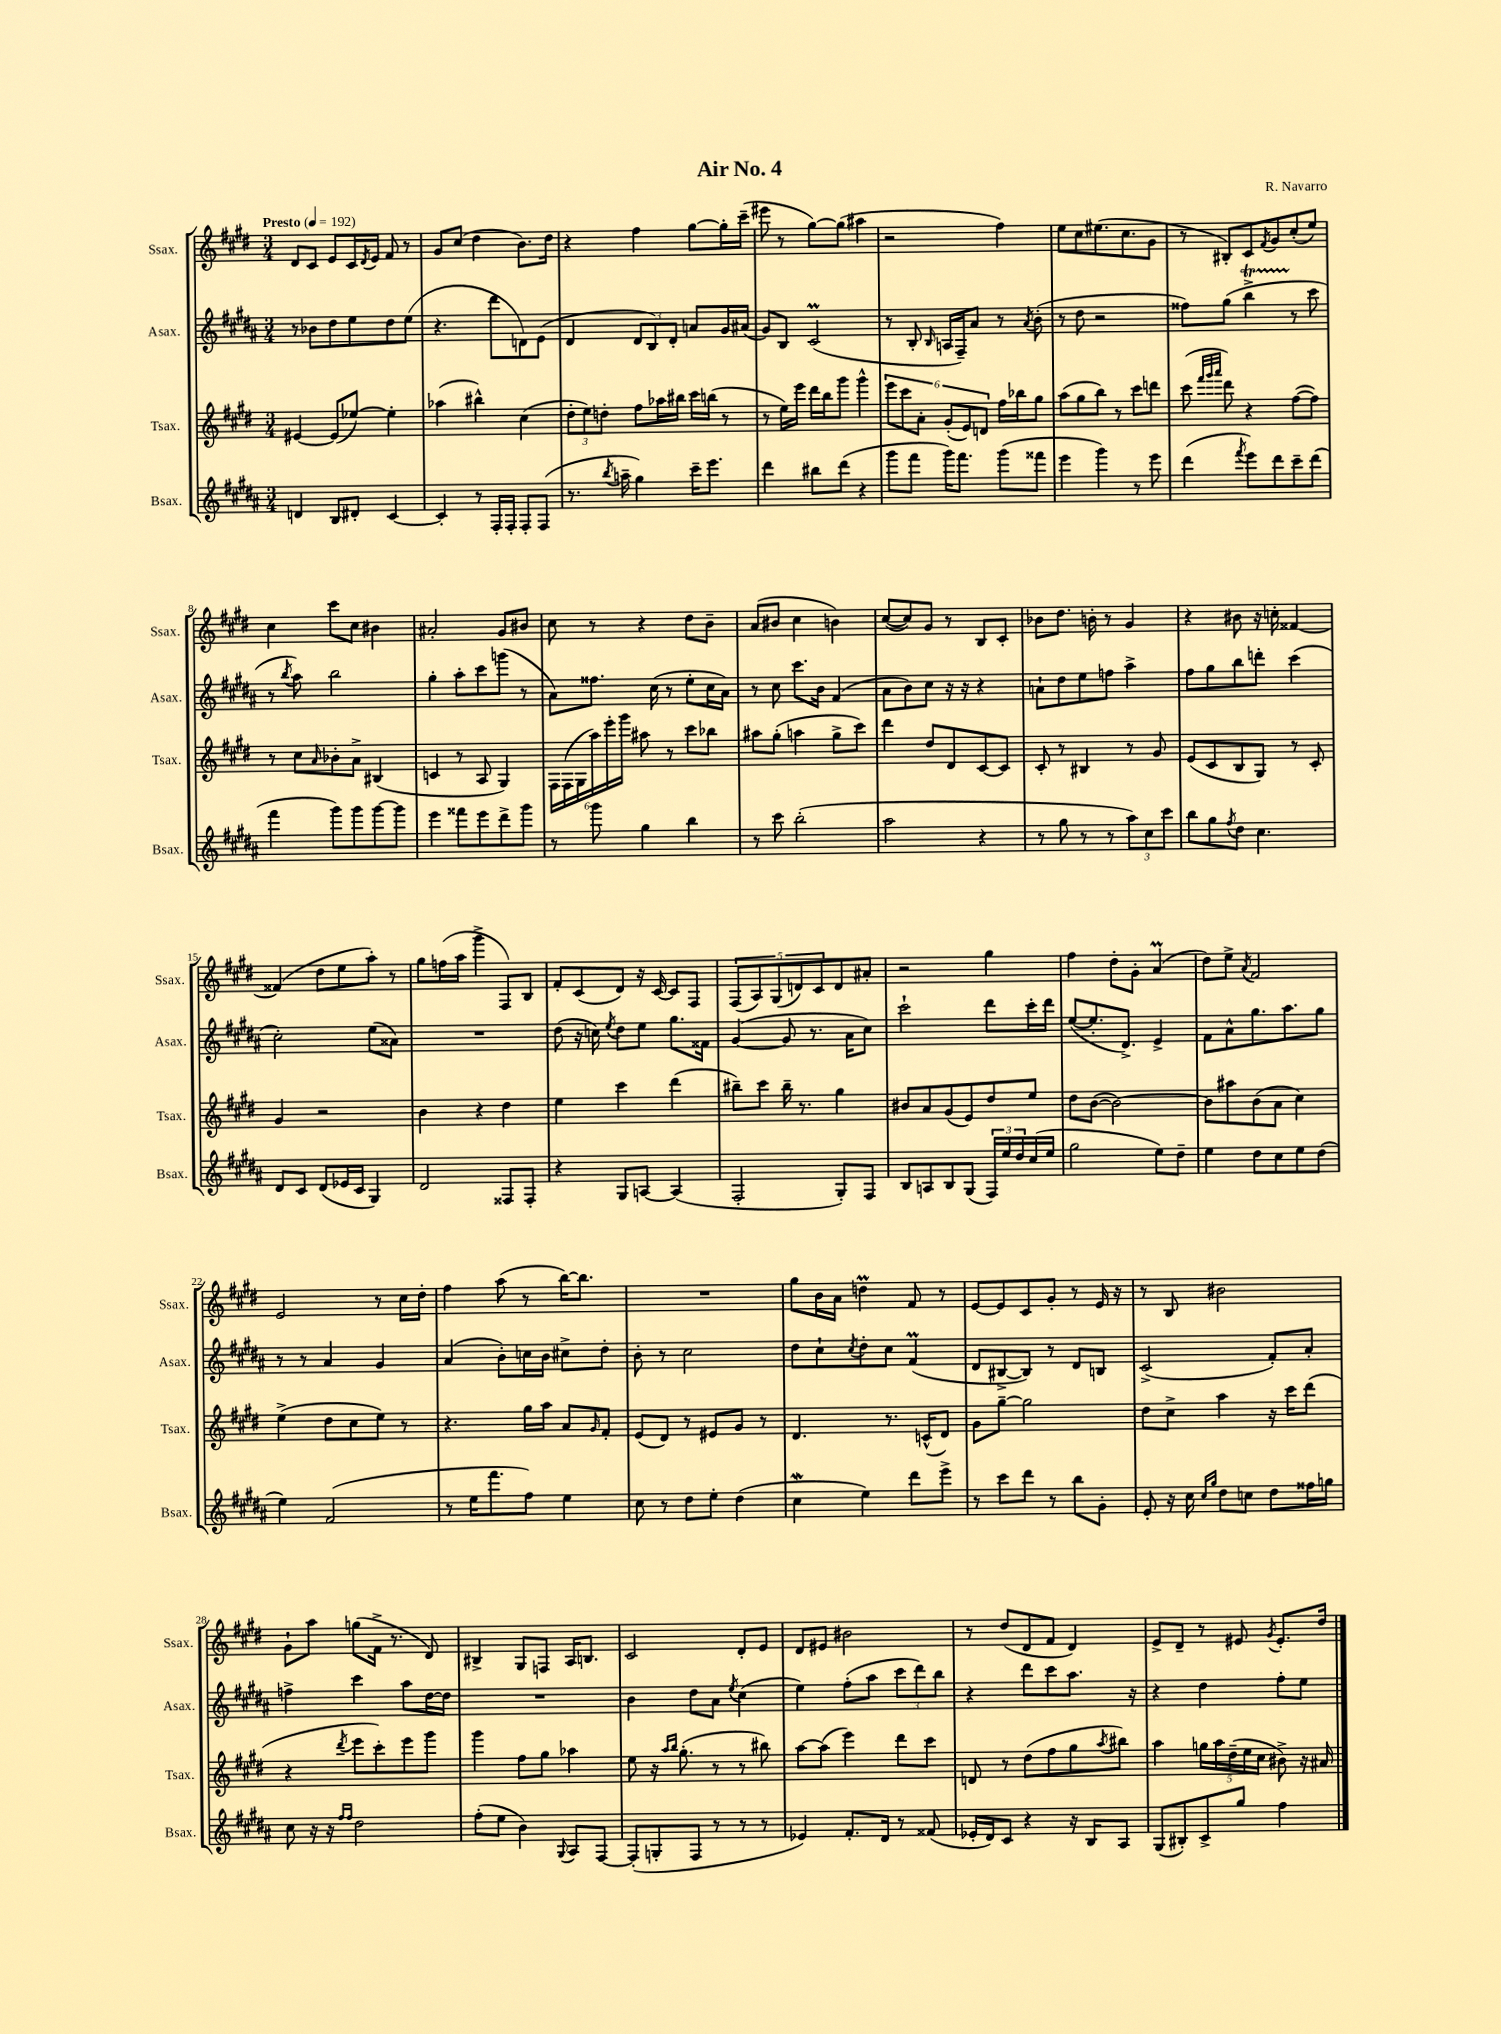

**kern	**kern	**kern	**kern
*staff4	*staff3	*staff2	*staff1
*clefG2	*clefG2	*clefG2	*clefG2
*k[f#c#g#d#a#]	*k[f#c#g#d#]	*k[f#c#g#d#a#]	*k[f#c#g#d#]
*M3/4	*M3/4	*M3/4	*M3/4
*MM192	*MM192	*MM192	*MM192
4d	[4e#	8r	8d#
.	.	8b-	8c#
8B	(8e#]	8dd#	8e
8d#'	[8ee-)	8ee	16c#
.	.	.	8qd#
.	.	.	16e
[4c#	4ee-']	8dd#	8f#
.	.	(8ee	8r
=	=	=	=
4c#']	(4aa-	4.r	8g#
.	.	.	(8cc#
8r	4bb#^^)	.	4dd#
16F#'	.	8ddd#	.
16F#'	.	.	.
8F#'	(4cc#	8d)	8.b)
(8F#	.	(8e	.
.	.	.	16dd#
=	=	=	=
8.r	12dd#'	4d#	4r
.	12ee)	.	.
.	12dd'	.	.
8qbb	.	.	.
16aa~	.	.	.
4gg#)	8ff#	12d#	4ff#
.	.	12B)	.
.	16aa-	.	.
.	.	12d#'	.
.	16bb#	.	.
16ccc#~	16ccc#	8a	[8gg#
8.eee	(16bb	.	.
.	8r	16g#	16gg#']
.	.	(16a#	(16ccc#~
=	=	=	=
4ddd#	8r	8g#)	8eee#
.	16ee)	8B	8r
.	16eee	.	.
8bb#	16ddd#	(2c#	[8gg#)
.	16bb	.	.
(8ddd#	8ggg#	.	(8gg#]
4r	4ggg#^^	.	4aa#
=	=	=	=
8ggg#	12eee	8r	2r
.	12ccc#	.	.
8fff#	.	8B'	.
.	12a'	.	.
.	.	16qqB	.
16ggg#)	(12g#'	16A	.
8.fff#	.	16F#~)	.
.	12e)	.	.
.	.	8a#	.
.	12d	.	.
(8ggg#	16ff#	8r	4ff#)
.	16bb-	.	.
.	.	8qa#	.
8fff##	8gg#	(8b'	.
=	=	=	=
4eee	(8aa	8r	8ee
.	8gg#	8dd#	8cc#
4ggg#)	8bb)	2r	(8.ee#
.	8r	.	.
.	.	.	8.cc#
8r	8ccc#	.	.
8eee	8ddd	.	8g#
=	=	=	=
(4ddd#	(8ccc#	8ff##)	8r
.	32qqfff#	.	.
.	32qqggg#	.	.
.	32qqaaa	.	.
.	8ddd#)	(8gg#	8B#')
8qfff#	.	.	.
8eee)	4r	4bb^	8c#
.	.	.	8qf#
8ddd#	.	.	8g#
8ccc#~	([8ff#	8r	(8cc#'
(8ddd#	8ff#])	8ccc#	8ee)
=	=	=	=
4fff#	8r	8r	4cc#
.	.	8qbb	.
.	8cc#	8aa#)	.
.	16qqa	.	.
8ggg#)	8b-'	2bb	8ccc#
8ggg#	8a^	.	8cc#
[8ggg#	(4B#	.	4b#
8ggg#]	.	.	.
=	=	=	=
4eee	4c	4gg#'	2a#'
8fff##	8r	8aa#'	.
8eee	8A	8ccc#	.
8ddd#^	4G#)	(8ggg	8g#
8ggg#	.	8r	8b#
=	=	=	=
8r	24F#	8a#)	8cc#
.	(24F#	.	.
.	24G#	.	.
8ggg#	24aa)	8.ff##	8r
.	24eee'	.	.
.	24ggg#	.	.
4gg#	8aa#	.	4r
.	.	(16cc#	.
.	8r	8r	.
4bb	8ccc#	8ee'	8dd#
.	8bb-	16cc#	8b~
.	.	16a#)	.
=	=	=	=
8r	8aa#	8r	(8a
8ccc#	(8gg#'	8cc#	8b#
(2bb'	4aa	8.ccc#	4cc#
.	.	16b	.
.	8gg#^	(4f#	4b)
.	8ccc#)	.	.
=	=	=	=
2aa#	4ddd#	8a#	([8cc#
.	.	8b)	8cc#])
.	8dd#	8cc#	8g#
.	8d#	16r	8r
.	.	16r	.
4r	[8c#	4r	8B
.	8c#]	.	8c#'
=	=	=	=
8r	8c#'	8a`	8b-
8gg#	8r	8dd#	8.dd#
8r	4B#	8ee	.
.	.	.	16b'
8r	.	8ff	8r
12aa#)	8r	4aa#^	4g#
12cc#	.	.	.
.	8g#	.	.
12ccc#	.	.	.
=	=	=	=
8bb	(8e	8ff#	4r
8gg#	8c#	8gg#	.
8qff#	.	.	.
8dd#	8B	8bb	8b#
4.cc#	8G#)	8ddd'	16r
.	.	.	16cc'
.	8r	(4ccc#	[4f##
.	8c#'	.	.
=	=	=	=
8d#	4g#	2cc#')	(4f##]
8c#	.	.	.
(8d#	2r	.	8dd#
16e-	.	.	8ee
16c#	.	.	.
4G#)	.	(8ee	8aa')
.	.	8a##)	8r
=	=	=	=
2d#	4b	2.r	8gg#
.	.	.	(16ff
.	.	.	16aa
.	4r	.	4ggg#^
8F##	4dd#	.	8F#)
8F##'	.	.	8B
=	=	=	=
4r	4ee	(8dd#	8f#'
.	.	16r	(8c#
.	.	16cc)	.
.	.	8qee	.
8G#	4ccc#	8dd#	8d#)
[8A	.	8ee	16r
.	.	.	[16c#
(4A]	(4ddd#	8.gg#	8c#]
.	.	.	8F#
.	.	16f##	.
=	=	=	=
2F#'	8bb#~)	([4g#	(10F#
.	.	.	10A)
.	8ccc#	.	.
.	.	.	(10G#
.	16bb#~	8g#]	.
.	.	.	10d)
.	8.r	.	.
.	.	8.r	.
.	.	.	10c#
8G#')	4gg#	.	8d
.	.	16a#	.
8F#	.	8cc#)	8a#'
=	=	=	=
8B	8b#	2ccc#`	2r
8A	8a	.	.
8B	(8g#	.	.
(8G#	8e)	.	.
24F#)	8dd#	8ddd#	4gg#
24ee	.	.	.
24dd#	.	.	.
(16cc#	8ee	16ccc#'	.
16ee	.	16ddd#	.
=	=	=	=
2gg#	8dd#	([8ee	4ff#
.	([8b	8.ee']	.
.	2b_)	.	8dd#'
.	.	8.d#^)	.
.	.	.	8g#'
8ee)	.	4e^	(4a
8dd#~	.	.	.
=	=	=	=
4ee	8b]	8f#	8dd#)
.	8aa#	8a#^^	8ee^
.	.	.	8qa
8dd#	(8b	8.gg#	2f#
8cc#	8a	.	.
.	.	8.aa#	.
8ee	4cc#)	.	.
(8dd#	.	8gg#	.
=	=	=	=
4ee)	(4ee^	8r	2e
.	.	8r	.
(2f#	8dd#	4a#	.
.	8cc#	.	.
.	8ee)	4g#	8r
.	8r	.	16cc#
.	.	.	16dd#'
=	=	=	=
8r	4.r	(4a#	4ff#
16ee	.	.	.
8.fff#	.	.	.
.	.	8b')	(8aa
8ff#)	16gg#	16cc	8r
.	16aa	16b	.
4ee	8a	8cc#^	[16bb)
.	.	.	8.bb]
.	16qqg#	.	.
.	8f#'	8dd#'	.
=	=	=	=
8cc#	(8e	8b'	2.r
8r	8d#)	8r	.
8dd#	8r	2cc#	.
8ee'	8e#	.	.
(4dd#	8g#	.	.
.	8r	.	.
=	=	=	=
4cc#	4.d#	8dd#	8gg#
.	.	8cc#`	16b
.	.	.	16a
.	.	8qcc#	.
4ee)	.	8dd#'	4dd
.	8.r	8cc#	.
8ddd#	.	(4f#	8f#
.	(16c^^	.	.
8eee^	8d#)	.	8r
=	=	=	=
8r	8g#	8d#	[8e
8ccc#	[8gg#~	[8B#^	8e]
8ddd#	2gg#]	8B#])	8c#
8r	.	8r	8g#'
8bb	.	8d#	8r
8g#'	.	8B	16e
.	.	.	16r
=	=	=	=
8e'	8dd#	(2c#^	8r
16r	8cc#^	.	8B
16cc#	.	.	.
16qqcc#	.	.	.
16qqgg#	.	.	.
8dd#	4aa	.	2b#
8cc	.	.	.
8dd#	16r	8f#')	.
.	16ccc#	.	.
16ff##	(8ddd#	8a#'	.
16gg	.	.	.
=	=	=	=
8cc#	4r	4ff^	8g#`
16r	.	.	8aa
16r	.	.	.
16qqff#	.	.	.
16qqff#	8qddd#	.	.
2dd#	8eee	4ccc#	(8gg
.	8ccc#')	.	16f#^
.	.	.	8.r
.	8eee	8aa#	.
.	8ggg#	[16dd#	8d#)
.	.	16dd#]	.
=	=	=	=
(8ff#'	4ggg#	2.r	4B#^
8ee	.	.	.
4b)	8ff#	.	8G#
.	8gg#	.	8F
8qqG#	.	.	.
8A#	4aa-	.	16A
.	.	.	8.B
[8F#	.	.	.
=	=	=	=
(8F#']	8ee	4b	2c#
8G'	16r	.	.
.	16qqaa	.	.
.	16qqbb	.	.
.	(8.gg#'	.	.
8F#	.	8dd#	.
8r	8r	8a#	.
.	.	8qee	.
8r	8r	(4cc#	8d#'
8r	8bb#)	.	8e
=	=	=	=
4e-)	[8aa	4ee)	8d#
.	(8aa]	.	8e#
8.f#'	4eee)	(8ff#'	2b#
.	.	8aa#	.
16d#	.	.	.
8r	8ddd#	12ccc#	.
.	.	12ddd#)	.
(8f##	8ccc#	.	.
.	.	12bb	.
=	=	=	=
16e-'	8d	4r	8r
16d#)	.	.	.
8c#	8r	.	(8dd#
4r	(8dd#	8ddd#	8d#
.	8ff#	8ccc#	8f#
16r	8gg#	8.aa#	4d#)
16B	.	.	.
.	8qaa	.	.
8A#	8bb#)	.	.
.	.	16r	.
=	=	=	=
(8G#	4aa	4r	8e^
8B#')	.	.	8d#~
8c#^	20gg	4dd#	8r
.	20aa	.	.
.	(20dd#~	.	.
8gg#	.	.	8e#
.	20ee	.	.
.	20cc#	.	.
.	.	.	8qg#
4ff#	8b#^)	8ff#'	8.e#'
.	16r	8ee	.
.	16a#	.	16dd#
==	==	==	==
*-	*-	*-	*-
